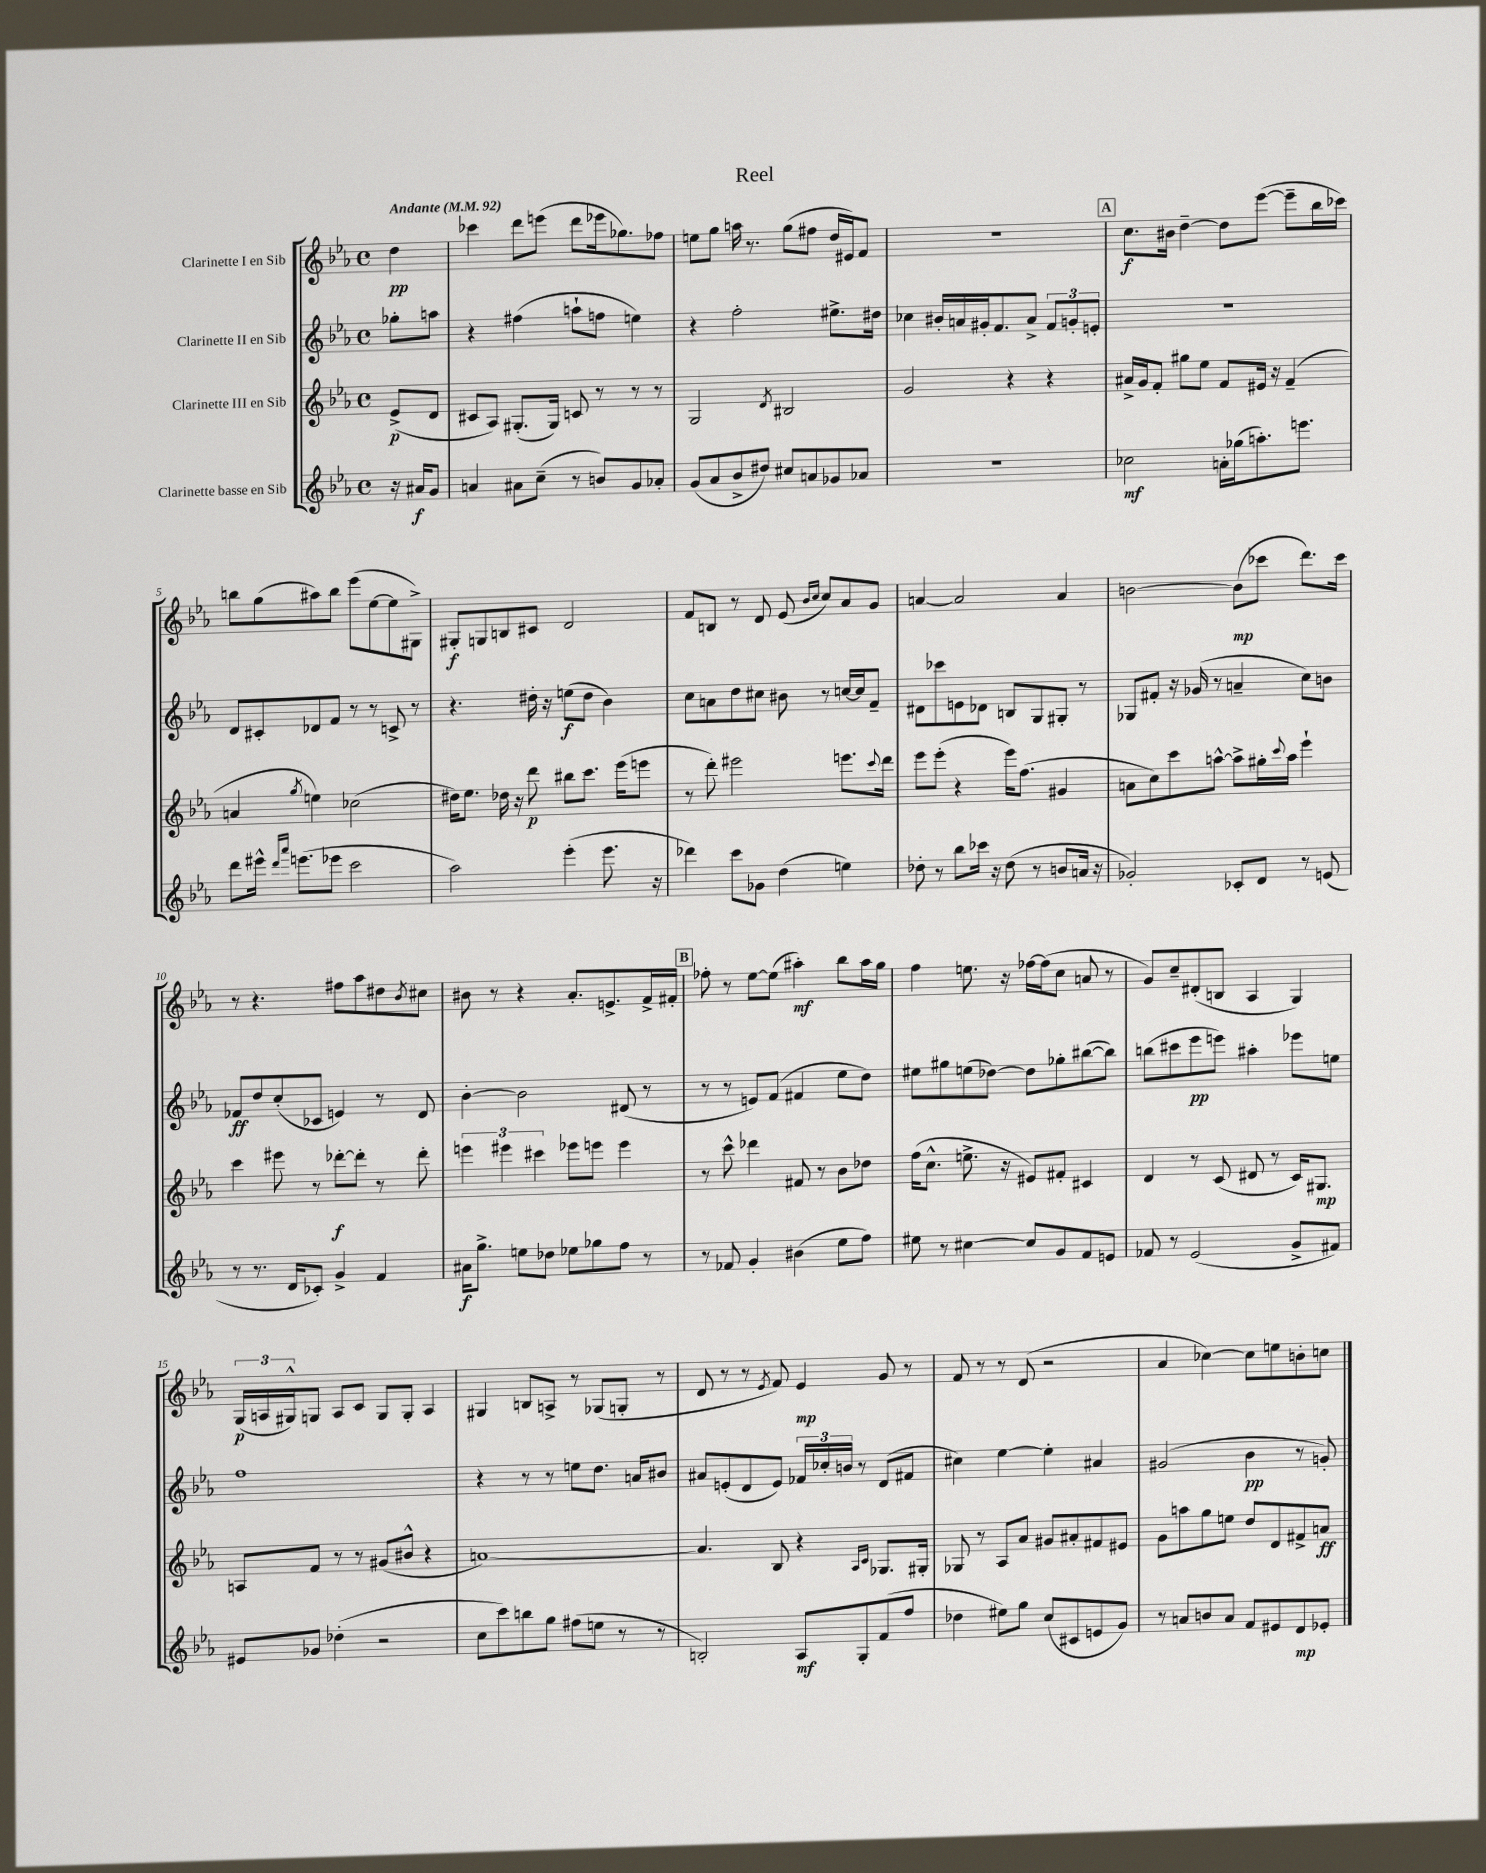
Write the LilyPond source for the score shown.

\header { title = "Reel" }
<<
\new StaffGroup <<
\new Staff = "s0" \with { instrumentName = "Clarinette I en Sib" } {
    \clef treble \key ees \major \defaultTimeSignature \time 4/4 \partial 4 \tempo "Andante" 4 = 92
    d''4\pp |
    ces'''4 d'''8 e'''8( d'''8 ees'''16 ges''8.) fes''8 |
    e''8 g''8 a''16 r8. g''8( fis''8 d''16 eis'16) f'8 |
    R1 |
    \mark \markup { \box "A" } c''8.\f bis'16 d''4~-- d''8 ees'''8~( ees'''8-- bes''16 ces'''16) |
    b''8 g''8( ais''8) b''8 ees'''8( ees''8~ ees''8 gis8->) |
    gis8-.\f g8 b8 cis'8 d'2 |
    f'8 b8 r8 d'8 ees'8( \grace { bes'16 c''16 } c''8) aes'8 g'8 |
    a'4~ a'2 a'4 |
    b'2~ b'8\mp( ces'''8 d'''8.) ces'''16 |
    r8 r4. fis''8 aes''8 dis''8 \acciaccatura { bes'8 } cis''8 |
    bis'8 r8 r4 aes'8.-. e'8.-> f'16-> fis'16-. |
    \mark \markup { \box "B" } fes''8-. r8 ees''8~ ees''8( ais''4-.\mf) bes''8 ais''16 g''16 |
    f''4 e''8. r16 fes''16~ fes''16( c''8 a'8 r8 |
    g'8) c''8-- dis'8-.( b8 aes4 g4) |
    \tuplet 3/2 { g16\p( a16 gis16-^) } g8 a8 c'8 g8 g8-. a4 |
    gis4 b8 a8-> r8 ges8( g8-. r8 |
    d'8 r8 r8 \acciaccatura { ees'8 } f'8) ees'4\mp g'8 r8 |
    f'8 r8 r8 d'8( r2 |
    aes'4 ces''4~) ces''8 e''8 b'8-. c''8 \bar "|." |
}
\new Staff = "s1" \with { instrumentName = "Clarinette II en Sib" } {
    \clef treble \key ees \major \defaultTimeSignature \time 4/4 \partial 4
    ges''8-. a''8 |
    r4 fis''4( a''8-! f''8 e''4) |
    r4 f''2-. eis''8.-> dis''16 |
    ces''4 bis'16-. a'16 gis'16-. f'8. a'8-> \tuplet 3/2 { f'8 g'8-. e'8-. } |
    \mark \markup { \box "A" } r1 |
    d'8 cis'8-. des'8 f'8 r8 r8 c'8-> r8 |
    r4. dis''16-. r16 e''8\f( dis''8 bes'4) |
    c''8 a'8 d''8 cis''8 bis'8 r8 c''16~ c''16 f'8-- |
    dis'8 ces'''8 e'8 des'8 b8 g8 gis8-. r8 |
    ges8 fis'8-. r16 ges'16( r8 a'4-- c''8) b'8 |
    fes'8\ff d''8 c''8-.( ces'8 e'4) r8 d'8 |
    bes'4~-. bes'2 dis'8( r8 |
    \mark \markup { \box "B" } r8 r8 e'8) f'8( fis'4 ees''8 d''8) |
    eis''8 gis''8 e''8( des''8~) des''8 ges''8-. bis''8~( bis''8) |
    b''8( cis'''8 ees'''8\pp e'''8) ais''4-. ees'''8 e''8 |
    f''1 |
    r4 r8 r8 e''8 d''8. a'16 bis'8 |
    ais'8 e'8-.( d'8 e'8) \tuplet 3/2 { fes'16 ces''16-. b'16 } r8 d'8( fis'8 |
    cis''4) ees''4~ ees''4-. ais'4 |
    gis'2( bes'4\pp r8 g'8-.) \bar "|." |
}
\new Staff = "s2" \with { instrumentName = "Clarinette III en Sib" } {
    \clef treble \key ees \major \defaultTimeSignature \time 4/4 \partial 4
    ees'8->\p( d'8 |
    cis'8 aes8) gis8.-.( gis16) c'8 r8 r8 r8 |
    g2 \acciaccatura { d'8 } bis2 |
    g'2 r4 r4 |
    \mark \markup { \box "A" } ais'16-> g'16 f'8-. gis''8 ees''8 f'8 eis'16 r16 f'4--( |
    a'4 \acciaccatura { g''8 } e''4) ces''2( |
    dis''16) ees''8. des''16 r16 d'''8\p bis''8 c'''8. ees'''16( e'''8 |
    r8 d'''8-.) eis'''2 e'''8. \appoggiatura { c'''8 } d'''16 |
    ees'''8 ees'''8-.( r4 ees'''16) f''8.( gis'4 |
    a'8 c''8) c'''8 a''8~-^ a''8-> gis''16-. \appoggiatura { c'''8 } a''16 ees'''4-! |
    c'''4 eis'''8 r8 des'''8~-.\f des'''8-. r8 des'''8-. |
    \tuplet 3/2 { e'''4 eis'''4 cis'''4 } ees'''8 e'''8 e'''4 |
    \mark \markup { \box "B" } r8 c'''8-^ des'''4 fis'8 r8 bes'8 des''8 |
    f''16( c''8.-^ e''8.-> r16 eis'8) fis'8-. cis'4 |
    d'4 r8 c'8( dis'8 r8 c'16) gis8.\mp |
    a8 f'8 r8 r8 gis'8( bis'8-^ r4 |
    a'1~) |
    a'4. bes8 r4 \grace { aes16 c'16 } ges8. gis16-. |
    ges8 r8 aes8 aes'8 gis'8 ais'8-. fis'8 eis'8 |
    g'8 a''8 g''8 e''8 d''8 d'8 fis'8-> a'8\ff \bar "|." |
}
\new Staff = "s3" \with { instrumentName = "Clarinette basse en Sib" } {
    \clef treble \key ees \major \defaultTimeSignature \time 4/4 \partial 4
    r16 ais'16\f g'8 |
    a'4 ais'8 c''8--( r8 b'8) g'8 aes'8-. |
    g'8( aes'8 bes'8-> dis''8) cis''8 a'8 ges'8 aes'8 |
    R1 |
    \mark \markup { \box "A" } ces''2\mf a'16-. ges''16( a''8.-.) e'''8. |
    d'''8 eis'''16-^ \grace { d'''16 aes'''16 } e'''8.( ees'''8 c'''2 |
    aes''2) ees'''4-.( ees'''8. r16 |
    des'''4) c'''8 ges'8 d''4( e''4) |
    des''8-. r8 bes''8 ces'''16 r16 des''8( r8 b'8 a'16 r16 |
    ges'2-.) ces'8-. d'8 r8 e'8( |
    r8 r8. d'16 ces'8-.) g'4-> f'4 |
    ais'16\f g''8.-> e''8 des''8 ees''8 ges''8 f''8 r8 |
    \mark \markup { \box "B" } r8 fes'8 g'4-. bis'4( ees''8 f''8) |
    eis''8 r8 cis''4~ cis''8 g'8 f'8 e'8 |
    fes'8 r8 ees'2( g'8-> fis'8) |
    eis'8 ges'8 des''4-.( r2 |
    c''8 c'''8) b''8 g''8 fis''8( e''8 r8 r8 |
    b2-.) aes8\mf g8-. f'8( f''8 |
    des''4 eis''8) g''8 c''8( cis'8 e'8 g'8) |
    r8 a'8 b'8 a'8 f'8 eis'8 d'8\mp ees'8-. \bar "|." |
}
>>
>>
